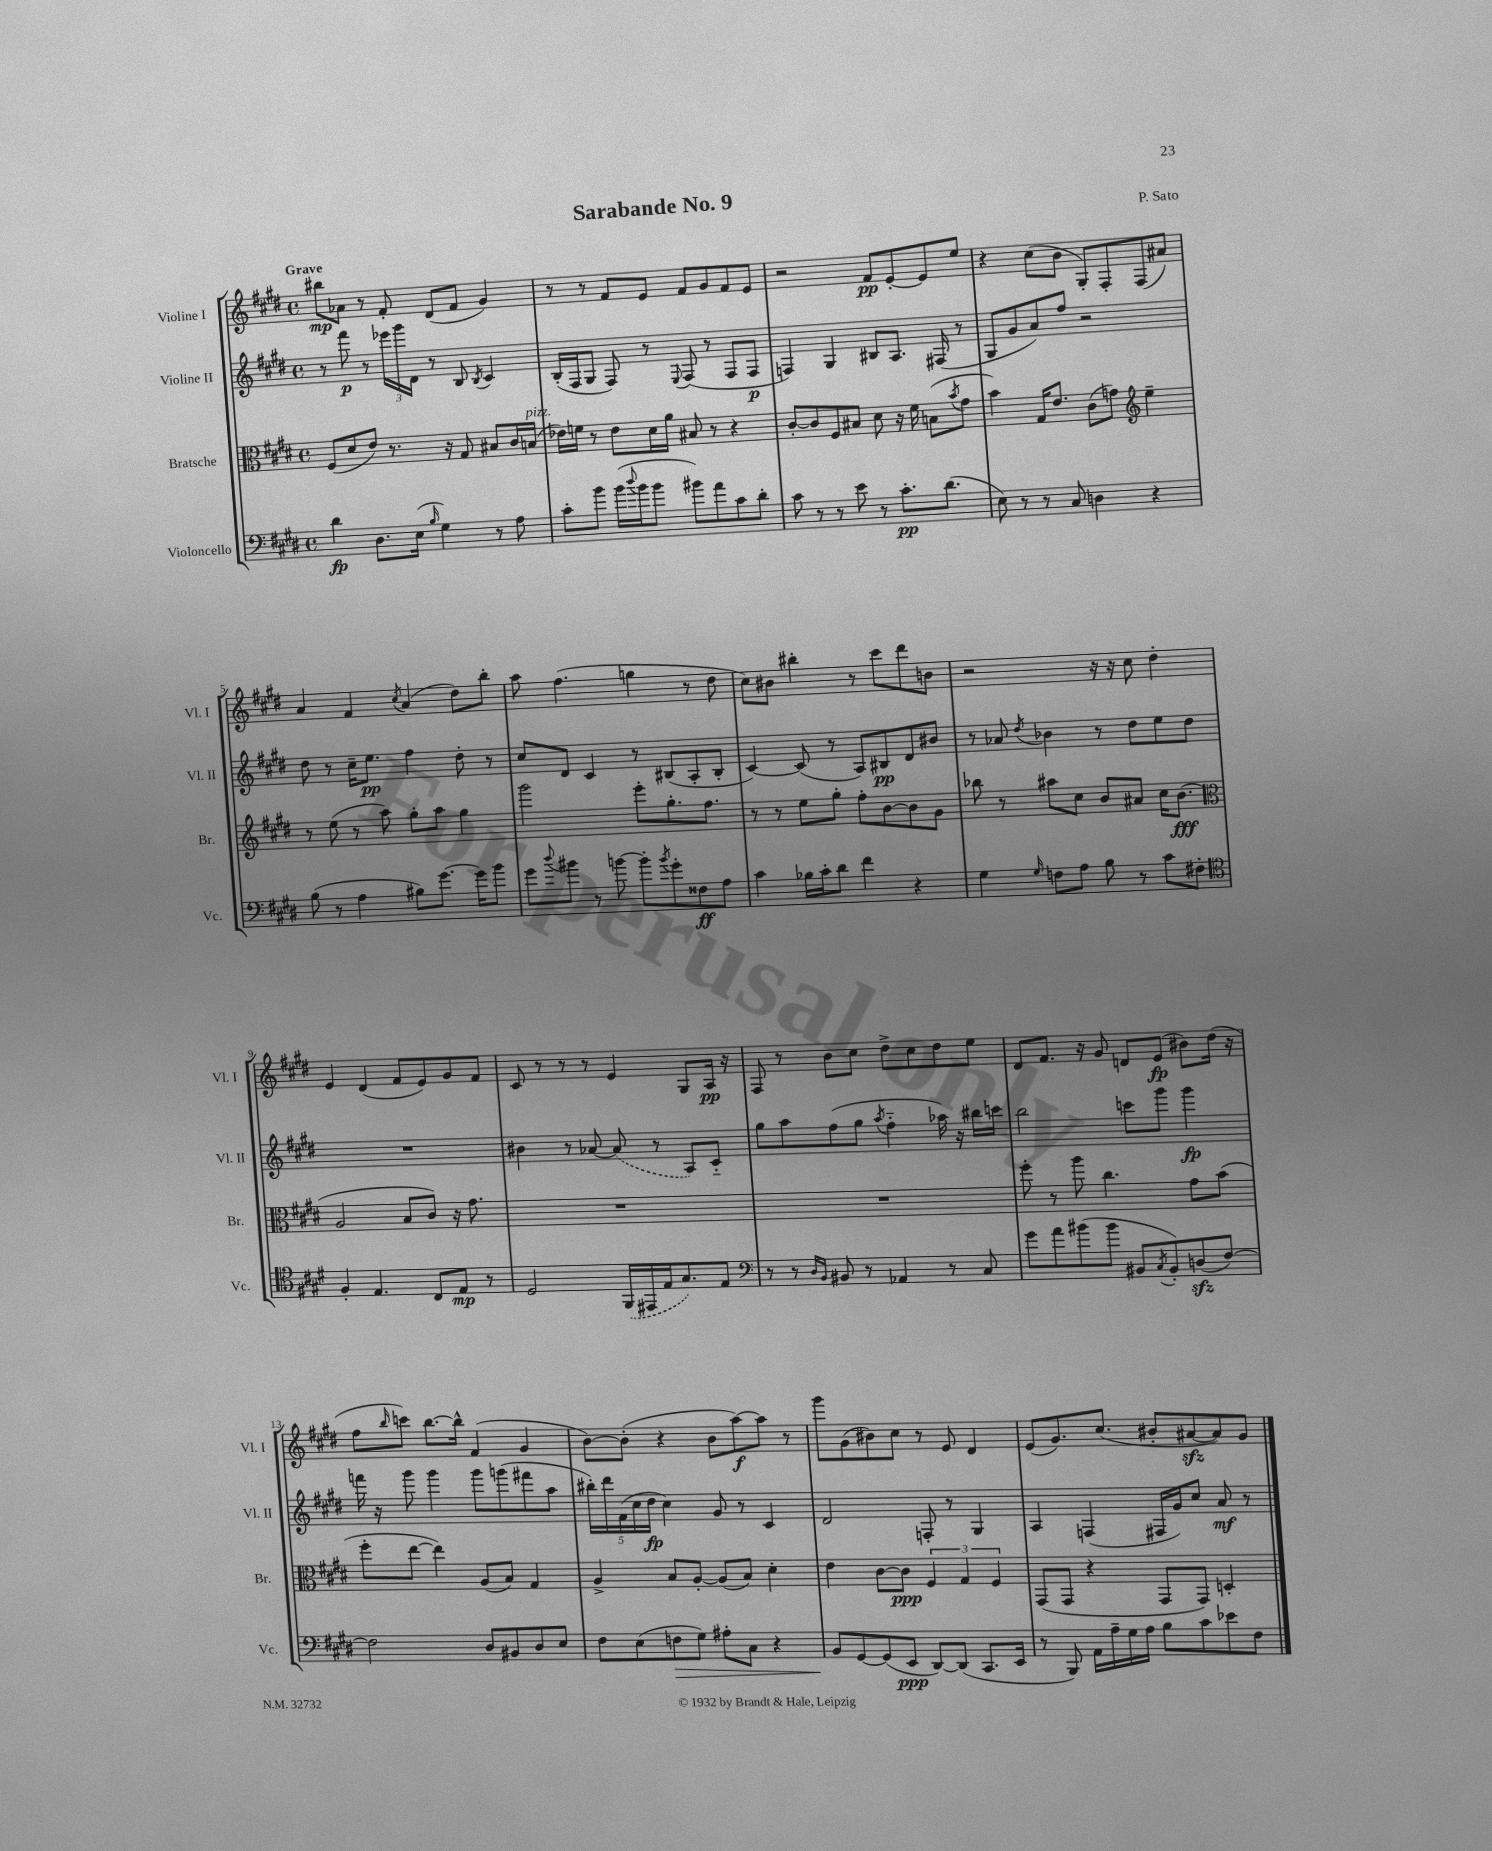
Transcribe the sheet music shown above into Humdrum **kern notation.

**kern	**dynam	**kern	**dynam	**kern	**dynam	**kern	**dynam
*part4	*part4	*part3	*part3	*part2	*part2	*part1	*part1
*staff4	*staff4	*staff3	*staff3	*staff2	*staff2	*staff1	*staff1
*I"Violoncello	*	*I"Bratsche	*	*I"Violine II	*	*I"Violine I	*
*I'Vc.	*	*I'Br.	*	*I'Vl. II	*	*I'Vl. I	*
*clefF4	*	*clefC3	*	*clefG2	*	*clefG2	*
*k[f#c#g#d#]	*	*k[f#c#g#d#]	*	*k[f#c#g#d#]	*	*k[f#c#g#d#]	*
*M4/4	*	*M4/4	*	*M4/4	*	*M4/4	*
*met(c)	*	*met(c)	*	*met(c)	*	*met(c)	*
=1	=1	=1	=1	=1	=1	=1	=1
!	!	!	!	!	!	!LO:TX:a:B:t=Grave	!
4d#\	fp	(8F#/L	.	8r	.	8bb#X\L	mp
.	.	8d#/	.	8fff#\	p	8a-X\J	.
8.D#\L	.	8e/J)	.	8r	.	8r	.
.	.	8.r	.	24eee-X\LL	.	8f#'/	.
.	.	.	.	24ggg#\	.	.	.
(16E\Jk	.	.	.	.	.	.	.
.	.	.	.	24d#\JJ	.	.	.
16qqB/	.	.	.	.	.	.	.
4G#\)	.	.	.	8r	.	(8d#/L	.
.	.	16r	.	.	.	.	.
.	.	8G#/	.	8B/	.	8f#/J	.
.	.	.	.	8qB/	.	.	.
8r	.	8B#X/L	.	4c#/	.	4g#/)	.
8A\	.	16c#/L	.	.	.	.	.
!	!	!LO:TX:a:i:t=pizz.	!	!	!	!	!
.	.	(16Bn/JJ	.	.	.	.	.
=2	=2	=2	=2	=2	=2	=2	=2
8c#'\L	.	16e-X\LL)	.	(16B'/LL	.	8r	.
.	.	16fn\JJ	.	16F#/J	.	.	.
8b\J	.	8r	.	8G#/J	.	8r	.
(16b\LL	.	8e-\L	.	8F#/)	.	8f#/L	.
8qqdd#/	.	.	.	.	.	.	.
16b\J	.	.	.	.	.	.	.
8b\J	.	16d#\L	.	8r	.	8e/J	.
.	.	16a\JJ	.	.	.	.	.
.	.	.	.	8qqE/	.	.	.
8b#X\L)	.	8B#X/	.	(8F#/	.	8f#/L	.
8a\	.	8r	.	8r	.	8g#/	.
8c#\	.	4r	.	8F#/L	.	8f#/	.
8d#'\J	.	.	.	8F#/J	p	8e/J	.
=3	=3	=3	=3	=3	=3	=3	=3
8c#\	.	[8c#'/L	.	4Fn/)	.	2r	.
8r	.	8c#/]	.	.	.	.	.
8r	.	8F#/	.	4G#/	.	.	.
8e\	.	8B#X/J	.	.	.	.	.
8r	.	8d#\	.	8B#X/L	.	8f#/L	pp
8.c#'\L	pp	16r	.	8.A/J	.	[8e'/	.
.	.	16f#\	.	.	.	.	.
.	.	(8Bn\L	.	.	.	8e/]	.
(8.d#\J	.	.	.	(16F#X/	.	.	.
.	.	8qb/	.	.	.	.	.
.	.	8g#\J	.	8r	.	8ee/J	.
=4	=4	=4	=4	=4	=4	=4	=4
8E\)	.	4b\)	.	8G#/L	.	4r	.
8r	.	.	.	8g#/	.	.	.
8r	.	16G#/KL	.	8a/)	.	(8cc#\L	.
.	.	8.e/J	.	.	.	.	.
8C#/	.	.	.	8ff#/J	.	8b\J	.
4Dn\	.	(8c#\L	.	2r	.	8G#'/L)	.
.	.	8gn\J)	.	.	.	8F#'/	.
*	*	*clefG2	*	*	*	*	*
4r	.	4ee~\	.	.	.	(8F#/	.
.	.	.	.	.	.	8a#X/J)	.
!!LO:LB:g=z
=5	=5	=5	=5	=5	=5	=5	=5
(8B\	.	8r	.	8dd#\	.	4a/	.
8r	.	(8ee\	.	8r	.	.	.
4A\	.	8r	.	16cc#~\KL	.	4f#/	.
.	.	.	.	8.ee\J	pp	.	.
.	.	8aa\)	.	.	.	.	.
.	.	.	.	.	.	8qcc#/	.
8B#X\L)	.	8gg#'\L	.	4ff#\	.	(4a/	.
[8.g#\J	.	8aa\J	.	.	.	.	.
.	.	4gg#\	.	8dd#'\	.	8dd#\L)	.
16g#\KL]	.	.	.	.	.	.	.
8b\J	.	.	.	8r	.	8bb'\J	.
=6	=6	=6	=6	=6	=6	=6	=6
8g#\L	.	2ggg#\	.	8cc#/L	.	8aa\	.
8qqdd#/	.	.	.	.	.	.	.
8b#X\J	.	.	.	8d#/J	.	(4.ff#\	.
8r	.	.	.	4c#/	.	.	.
[8bn\	.	.	.	.	.	.	.
8b'\L]	.	8eee'\L	.	8r	.	4ggn\	.
8qb/	.	.	.	.	.	.	.
8g#'\	.	8.gg#'\	.	(8B#X/L	.	.	.
8F##X\	ff	.	.	8A'/	.	8r	.
.	.	8.ff#\J	.	.	.	.	.
8A\J	.	.	.	8B#'/J	.	8dd#\	.
=7	=7	=7	=7	=7	=7	=7	=7
4c#\	.	8r	.	[4c#/)	.	8cc#\L)	.
.	.	8r	.	.	.	8b#X\J	.
16B-X\LL	.	8ee\L	.	(8c#/]	.	4bb#X'\	.
16c#'\J	.	.	.	.	.	.	.
8d#\J	.	8gg#'\J	.	8r	.	.	.
4f#\	.	8ff#'\L	.	8A/L)	.	8r	.
.	.	[8b\	.	8B#X/	pp	8ccc#\L	.
4r	.	8b\]	.	8d#/	.	8ddd#\	.
.	.	8g#\J	.	8b#X/J	.	8bn\J	.
=8	=8	=8	=8	=8	=8	=8	=8
4G#\	.	8bb-X\	.	8r	.	2r	.
.	.	8r	.	8a-X/	.	.	.
16qqG#/	.	.	.	8qdd#/	.	.	.
8Fn\L	.	8aa#X\L	.	4b-X\	.	.	.
8A\J	.	8cc#\J	.	.	.	.	.
8B\	.	8b/L	.	8r	.	16r	.
.	.	.	.	.	.	16r	.
8r	.	8a#X/J	.	8dd#\L	.	8cc#\	.
8c#\L	.	16cc#\KL	.	8ee\	.	4dd#'\	.
.	.	(8.b\J	fff	.	.	.	.
8F#X'\J	.	.	.	8dd#\J	.	.	.
!!LO:LB:g=z
=9	=9	=9	=9	=9	=9	=9	=9
*clefC4	*	*clefC3	*	*	*	*	*
4F#'/	.	2A/	.	1r	.	4e/	.
4.E/	.	.	.	.	.	(4d#/	.
.	.	8B/L	.	.	.	8f#/L	.
8C#/L	.	8c#/J)	.	.	.	8e/)	.
8E/J	mp	16r	.	.	.	8g#/	.
.	.	8.g#\	.	.	.	.	.
8r	.	.	.	.	.	8f#/J	.
=10	=10	=10	=10	=10	=10	=10	=10
2D#/	.	1r	.	4b#X\	.	8c#/	.
.	.	.	.	.	.	8r	.
.	.	.	.	8r	.	8r	.
.	.	.	.	[8a-X/	.	8r	.
(16FF#/LL	.	.	.	(8a-/]	.	4e/	.
16EE#X/	.	.	.	.	.	.	.
16E/J	.	.	.	8r	.	.	.
8.G#/)	.	.	.	.	.	.	.
.	.	.	.	8A/L)	.	8G#/L	.
8E/J	.	.	.	8c#/J	.	16A/Jk	pp
.	.	.	.	.	.	16r	.
=11	=11	=11	=11	=11	=11	=11	=11
*clefF4	*	*	*	*	*	*	*
8r	.	1r	.	8gg#\L	.	8F#/	.
8r	.	.	.	8aa\	.	8r	.
16qqD#/LL	.	.	.	.	.	.	.
16qqBB/JJ	.	.	.	.	.	.	.
8BB#X/	.	.	.	(8ff#\	.	8b\L	.
8r	.	.	.	8gg#\J	.	8cc#\J	.
.	.	.	.	8qaa/	.	.	.
4AA-X/	.	.	.	4ff#\	.	8dd#^\L	.
.	.	.	.	.	.	8cc#\	.
8r	.	.	.	16aa-X\)	.	8dd#\	.
.	.	.	.	16r	.	.	.
8C#/	.	.	.	16bb#X\LL	.	8ee\J	.
.	.	.	.	16cccn\JJ	.	.	.
=12	=12	=12	=12	=12	=12	=12	=12
8g#\L	.	8ff#'\	.	2bb\	.	8d#/L	.
8a\	.	8r	.	.	.	8.f#/J	.
(8b#X\	.	8aa\	.	.	.	.	.
.	.	.	.	.	.	16r	.
8b#\J	.	4.cc#\	.	.	.	8g#/	.
8BB#X/L	.	.	.	8cccn\L	.	8dn/L	.
8qC#/	.	.	.	.	.	.	.
8BB#'/)	.	.	.	8ggg#\J	.	(8e/J	fp
(8Dnzz/	.	8g#\L	.	4ggg#\	fp	8b#X\L)	.
[8F#/J)	.	(8b\J	.	.	.	(16dd#\Jk	.
.	.	.	.	.	.	16r	.
!!LO:LB:g=z
=13	=13	=13	=13	=13	=13	=13	=13
2F#\]	.	8ff#'\L	.	16fffn\	.	8ff#\L	.
.	.	.	.	16r	.	.	.
.	.	.	.	.	.	16qqbb/	.
.	.	[8ee\J	.	8ggg#\	.	8cccn\J)	.
.	.	4ee\])	.	4ggg#\	.	[8.bb\L	.
.	.	.	.	.	.	16bb^^\Jk]	.
8D#/L	.	(8A/L	.	8ggg#\L	.	(4f#/	.
8BB#X/	.	8B/J)	.	(8gggn\	.	.	.
8D#/	.	4G#/	.	8fff#X\	.	4g#/	.
8E/J	.	.	.	8aa\J	.	.	.
=14	=14	=14	=14	=14	=14	=14	=14
8F#\L	.	4A^/	.	20bb#X'\LL)	.	[8b\L)	.
.	.	.	.	20ddd#\	.	.	.
.	.	.	.	(20f#\	.	.	.
(8E\	.	.	.	.	.	(8b'\J]	.
.	.	.	.	20cc#\	.	.	.
.	.	.	.	20dd#\JJ	fp	.	.
!	!LO:HP:b	!	!	!	!	!	!
8Fn\	>	8B/L	.	4cc#\)	.	4r	.
8G#\J)	.	[8A'/J	.	.	.	.	.
8A#X'\L	.	(8A/L]	.	8g#/	.	8b\L	.
8C#\J	.	8B/J)	.	8r	.	[8aa\)	f
4r	.	4d#'\	.	4c#/	.	8aa\J]	.
.	.	.	.	.	.	8r	.
=15	=15	=15	=15	=15	=15	=15	=15
8BB/L	.	4e\	.	2d#/	.	8ggg#\L	.
[8GG#/	]	.	.	.	.	(8g#\	.
(8GG#/]	.	[8c#\L	.	.	.	8b#X\)	.
8EE/J	ppp	8c#\J]	ppp	.	.	8cc#\J	.
[8DD#/L)	.	6F#/	.	8Fn'/	.	8r	.
(8DD#/J]	.	.	.	8r	.	8e/	.
.	.	6G#/	.	.	.	.	.
8.CC#/L	.	.	.	4G#/	.	4d#/	.
.	.	6F#/	.	.	.	.	.
16EE/Jk	.	.	.	.	.	.	.
=16	=16	=16	=16	=16	=16	=16	=16
8r	.	(8GG#/L	.	4A/	.	(8e/L	.
8BBB/)	.	8GG#/J	.	.	.	8.g#/)	.
16AA\LL	.	4r	.	(4Fn/	.	.	.
16A~\	.	.	.	.	.	(8.cc#/J	.
16G#\	.	.	.	.	.	.	.
16A\JJ	.	.	.	.	.	.	.
8B\L	.	8GG#/L	.	16F#X/LL	.	8b#X'/L	.
.	.	.	.	16g#/J)	.	.	.
8c#\	.	8GG#/J)	.	8cc#/J	.	[8a#Xzz/	.
8e-X\	.	4Dn'/	.	8a/	mf	8a#/])	.
8F#\J	.	.	.	8r	.	8g#/J	.
==	==	==	==	==	==	==	==
*-	*-	*-	*-	*-	*-	*-	*-
